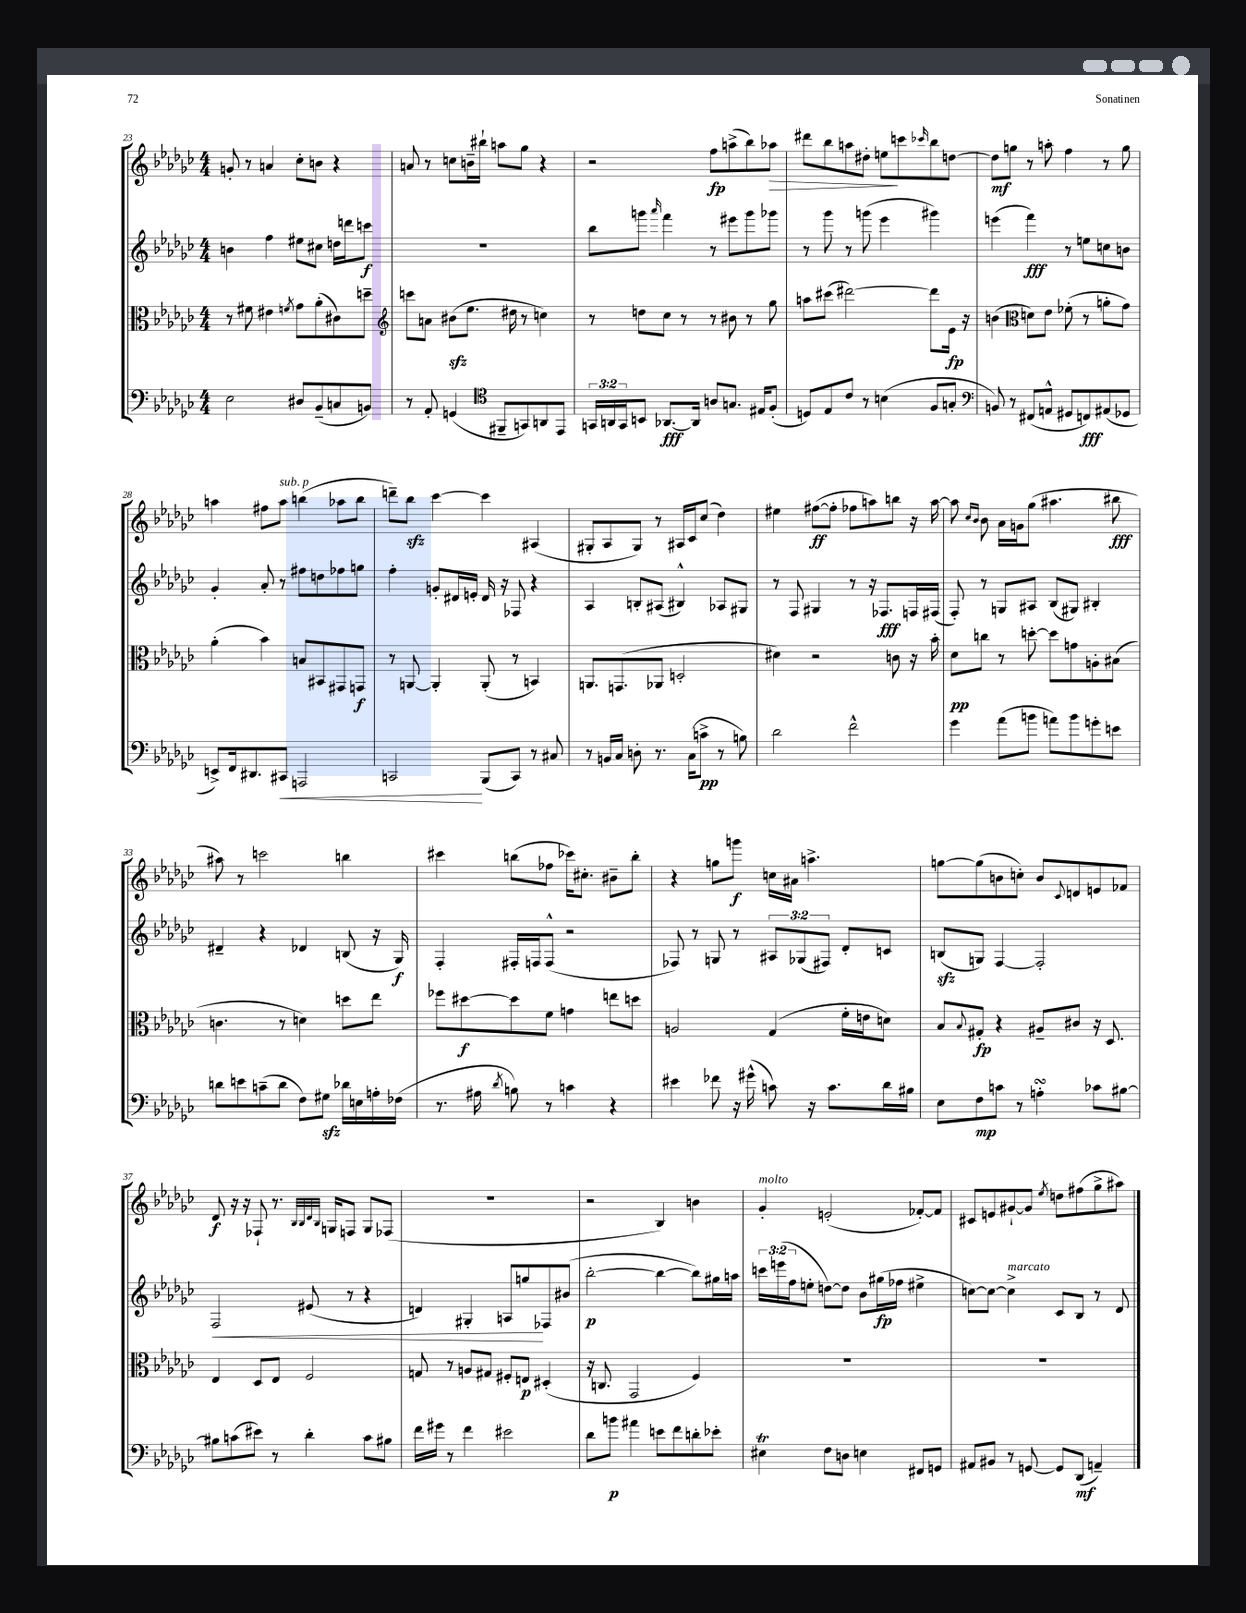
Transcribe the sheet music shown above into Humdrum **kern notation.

**kern	**dynam	**kern	**dynam	**kern	**dynam	**kern	**dynam
*part4	*part4	*part3	*part3	*part2	*part2	*part1	*part1
*staff4	*staff4	*staff3	*staff3	*staff2	*staff2	*staff1	*staff1
*clefF4	*	*clefC3	*	*clefG2	*	*clefG2	*
*k[b-e-a-d-g-c-]	*	*k[b-e-a-d-g-c-]	*	*k[b-e-a-d-g-c-]	*	*k[b-e-a-d-g-c-]	*
*M4/4	*	*M4/4	*	*M4/4	*	*M4/4	*
=23	=23	=23	=23	=23	=23	=23	=23
2E-\	.	8r	.	4bn\	.	8gn'/	.
.	.	8f#X\	.	.	.	8r	.
.	.	4e#X\	.	4ff\	.	4an/	.
.	.	8qfn/	.	.	.	.	.
8D#X/L	.	8g-\L	.	8ee#X\L	.	8cc-'\L	.
(8BB-~/	.	(8a-'\	.	8cc#X\J	.	8bn\J	.
8Cn/	.	8c#X\)	.	16ddn\LL	.	4r	.
.	.	.	.	16dddn\J	.	.	.
8BBn/J)	.	8ddn~\J	.	8cccn\J	f	.	.
=24	=24	=24	=24	=24	=24	=24	=24
*	*	*clefG2	*	*	*	*	*
8r	.	8cccn\L	.	1r	.	8an/	.
8AA-'/	.	8an\J	.	.	.	8r	.
(4GGn/	.	(8b#Xzz\L	.	.	.	8ccn\L	.
.	.	8.ee-\J	.	.	.	16bn~\L	.
.	.	.	.	.	.	16bb#X`\JJ	.
*clefC4	*	*	*	*	*	*	*
8FF#X~/L	.	.	.	.	.	8aan\L	.
.	.	16dd#X\	.	.	.	.	.
8GGn/)	.	8r	.	.	.	8gg-\J	.
8AAn/	.	4ccn\)	.	.	.	4r	.
8EE-/J	.	.	.	.	.	.	.
=25	=25	=25	=25	=25	=25	=25	=25
24GGn/LL	.	8r	.	8bb-\L	.	2r	.
24AAn/	.	.	.	.	.	.	.
24GG/J	.	.	.	.	.	.	.
8BBn/J	.	8ddn\L	.	8gggn\J	.	.	.
.	.	.	.	16qqaaa-/	.	.	.
[8.AA-X/L	fff	8cc-\J	.	4fff\	.	.	.
.	.	8r	.	.	.	.	.
16AA-/Jk]	.	.	.	.	.	.	.
8An/L	.	8r	.	8r	.	8ff\L	fp
8.Gn/J	.	8b#X\	.	8eee#X\L	.	(8aan^\	.
.	.	8r	.	8ggg\	.	8bb-\)	.
16E#X/KL	.	.	.	.	.	.	.
!	!	!	!	!	!	!	!LO:HP:b
(8F'/J	.	8gg-\	.	8ggg-X\J	.	8aa-X\J	>
=26	=26	=26	=26	=26	=26	=26	=26
8Dn/L)	.	8aan\L	.	8r	.	8ddd#X\L	.
8E-/	.	(8ccc#X\J	.	8ggg-\	.	8bb-\	.
8c-/J	.	[2ddd#X\)	.	8r	.	8aan\	.
8r	.	.	.	(8gggn\	.	8dd#X'\J	.
(4Bn\	.	.	.	4eee-\	.	8een\L	.
.	.	.	.	.	.	8cccn\	]
.	.	.	.	.	.	16qqccc-X/	.
8F/L	.	8ddd#\L]	.	4ggg#X\)	.	8bb-\	.
8Gn'/J	.	16e-\Jk	fp	.	.	[8ddn\J	.
.	.	16r	.	.	.	.	.
=27	=27	=27	=27	=27	=27	=27	=27
*clefF4	*	*	*	*	*	*	*
8BBn/)	.	(4bn\	.	(4eeen\	.	8dd\L]	mf
8r	.	.	.	.	.	8ggn\J	.
*	*	*clefC3	*	*	*	*	*
(8FF#X/L	.	8dn\L)	.	4fff\)	fff	8r	.
8AAn^^/J	.	8e-\J	.	.	.	8aan'\	.
8GG#X/L	.	(8f-X'\	.	8r	.	4ff\	.
8FFn/)	fff	8r	.	8een\L	.	.	.
(8AA#X/	.	8an'\L	.	8ccn\	.	8r	.
8GG-X/J	.	8g-\J)	.	8bn\J	.	8gg\	.
!!LO:LB:g=z
=28	=28	=28	=28	=28	=28	=28	=28
8EEn^/L)	.	(4a-'\	.	4g-'/	.	4aan\	.
16FF/k	.	.	.	.	.	.	.
8.DD#X/	.	.	.	.	.	.	.
.	.	4b-\)	.	8a-'/	.	8ff#X\L	.
!	!	!	!	!	!	!LO:TX:a:i:t=sub. p	!
!	!LO:HP:b	!	!	!	!	!	!
8CC#X/J	<	.	.	8r	.	8aa\J	.
2AAAn/	.	8Bn/L	.	8ff#X\L	.	(4bbn\	.
.	.	8BB#X/	.	8ddn\	.	.	.
.	.	8GG#X/	.	8ff-X\	.	8aa-X\L	.
.	.	8GGn/J	f	8ggn\J	.	8bb\J	.
=29	=29	=29	=29	=29	=29	=29	=29
2CCn/	.	8r	.	4ff'\	.	8dddn~\L)	.
.	.	[8AAn/	.	.	.	8bb-zz\J	.
.	.	4AA'/]	.	8gn'/L	.	[4ccc-\	.
.	.	.	.	16d#X/L	.	.	.
.	.	.	.	16en'/JJ	.	.	.
(8BBB-/L	[	(8AA'/	.	16d#/	.	4ccc-\]	.
.	.	.	.	16r	.	.	.
8CC/J)	.	8r	.	8F-X/	.	.	.
8r	.	4BBn/)	.	4r	.	(4A#X/	.
8C#X/	.	.	.	.	.	.	.
=30	=30	=30	=30	=30	=30	=30	=30
8r	.	8.AAn/L	.	4A-/	.	8G#X'/L	.
16BBn/LL	.	.	.	.	.	8A-/	.
16C-/JJ	.	(8.GGn/	.	.	.	.	.
8Dn'\	.	.	.	8Bn'/L	.	8G#/J)	.
8.r	.	8AA-X/J	.	(8A#X/J	.	8r	.
.	.	2Dn'/	.	4B#X^^/)	.	16A#X/LL	.
(16C-\KL	.	.	.	.	.	16c-/J	.
8cn^\J	pp	.	.	.	.	(8cc-/J	.
8r	.	.	.	8A-X/L	.	4dd-\)	.
8Bn\)	.	.	.	8G#X/J	.	.	.
=31	=31	=31	=31	=31	=31	=31	=31
2d-\	.	4d#X\)	.	8r	.	4ee#X\	.
.	.	.	.	8F/	.	.	.
.	.	2r	.	4G#X/	.	([8ff#X\L	ff
.	.	.	.	.	.	8ff#'\J]	.
2f^^\	.	.	.	8r	.	8ff-X\L	.
.	.	.	.	16r	.	8aan\)	.
.	.	.	.	8.F-X/L	fff	.	.
.	.	8cn\	.	.	.	8bbn\J	.
.	.	16r	.	16Fn/L	.	16r	.
.	.	16b-'\	.	(16F#X/JJ	.	[16aa\	.
=32	=32	=32	=32	=32	=32	=32	=32
4g-\	.	8d-\L	pp	8F'/)	.	8aa\]	.
.	.	.	.	.	.	16qqcc-/LL	.
.	.	.	.	.	.	16qqb-/JJ	.
.	.	8ccn\J	.	8r	.	8b-\	.
(8a-\L	.	8r	.	8Gn/L	.	16a-\LL	.
.	.	.	.	.	.	16gn\J	.
8bn\J	.	[8ddn'\	.	8A#X/J	.	(8gg-\J	.
8an\L)	.	8dd\L]	.	(8B-/L	.	4.aa#X\	.
8b\	.	8gn\	.	8G#X/J)	.	.	.
8gn'\	.	8An'\	.	4B#X'/	.	.	.
8en\J	.	(8B#X\J	.	.	.	8bb#X\	fff
!!LO:LB:g=z
=33	=33	=33	=33	=33	=33	=33	=33
8dn\L	.	4.cn\	.	4d#X~/	.	8aa#X\)	.
8en\	.	.	.	.	.	8r	.
(8cn~\	.	.	.	4r	.	2cccn\	.
8d\J	.	8r	.	.	.	.	.
8F\L)	.	4dn\)	.	4d-X/	.	.	.
8G#Xzz\J	.	.	.	.	.	.	.
16d-X\LL	.	8ddn\L	.	(8Bn/	.	4bbn\	.
16En\	.	.	.	.	.	.	.
16An'\	.	8ee-\J	.	16r	.	.	.
(16F-X\JJ	.	.	.	16G-/)	f	.	.
=34	=34	=34	=34	=34	=34	=34	=34
8.r	.	8ff-X\L	.	4F'/	.	4ccc#X\	.
.	.	[8dd#X\	f	.	.	.	.
16A#X\	.	.	.	.	.	.	.
8qd-/	.	.	.	.	.	.	.
8Bn\)	.	8dd#\]	.	16F#X'/LL	.	(8bbn\L	.
.	.	.	.	16Fn/J	.	.	.
8r	.	8f\J	.	(8F^^/J	.	8ff-X\J	.
4cn\	.	4gn\	.	2r	.	16ccc-X\KL)	.
.	.	.	.	.	.	8.cc#X'\J	.
4r	.	8een\L	.	.	.	8b#X~\L	.
.	.	8ddn\J	.	.	.	8bb'\J	.
=35	=35	=35	=35	=35	=35	=35	=35
4e#X\	.	2An/	.	8F-X/)	.	4r	.
.	.	.	.	8r	.	.	.
8f-X\	.	.	.	8Gn/	.	8ggn\L	.
16r	.	.	.	8r	.	8gggn\J	f
(16g#X^^\	.	.	.	.	.	.	.
8cn\)	.	(4G-/	.	12A#X/L	.	16ccn\LL	.
.	.	.	.	.	.	16a#X\JJ	.
.	.	.	.	(12G-X/	.	.	.
16r	.	.	.	.	.	4.aan^\	.
.	.	.	.	12F#X/J)	.	.	.
8.c\L	.	.	.	.	.	.	.
.	.	16f'\LL	.	8d-'/L	.	.	.
.	.	16en\J	.	.	.	.	.
16d-\L	.	8dn\J)	.	8cn/J	.	.	.
16B#X\JJ	.	.	.	.	.	.	.
=36	=36	=36	=36	=36	=36	=36	=36
8E-\L	.	8B-/L	.	(8Bnzz/L	.	[8ggn\L	.
.	.	8qqB-/	.	.	.	.	.
8F\	mp	8G#X'/J	fp	8Gn/J)	.	(8gg\]	.
8cn\J	.	4r	.	[4F/	.	8bn\	.
8r	.	.	.	.	.	8ccn'\J)	.
4AnsSsS'\	.	8A#X~/L	.	2F'/]	.	8b/L	.
.	.	.	.	.	.	8qqc-/	.
.	.	8c#X/J	.	.	.	8dn/	.
8c-X\L	.	16r	.	.	.	8en/	.
.	.	8.D-/	.	.	.	.	.
[8B#X\J	.	.	.	.	.	8f-X/J	.
!!LO:LB:g=z
=37	=37	=37	=37	=37	=37	=37	=37
!	!	!	!	!	!LO:HP:b	!	!
8B#X\L]	.	4E-/	.	2F/	<	8d-/	f
(8cn\	.	.	.	.	.	16r	.
.	.	.	.	.	.	16r	.
8e#X\J)	.	8D-/L	.	.	.	8F-X`/	.
8r	.	8E-/J	.	.	.	8.r	.
4d-'\	.	2F/	.	(8e#X/	.	.	.
.	.	.	.	.	.	32qqB-/LLL	.
.	.	.	.	.	.	32qqB-/	.
.	.	.	.	.	.	32qqd-/	.
.	.	.	.	.	.	32qqB-/JJJ	.
.	.	.	.	.	.	16Gn/KL	.
.	.	.	.	8r	.	8Fn/J	.
8c\L	.	.	.	4r	.	8G/L	.
8B#X\J	.	.	.	.	.	(8F-X/J	.
=38	=38	=38	=38	=38	=38	=38	=38
16f\LL	.	8Gn/	.	4dn/)	.	1r	.
16g#X\JJ	.	.	.	.	.	.	.
8r	.	8r	.	.	.	.	.
4f\	.	8An/L	.	4G#X'/	.	.	.
.	.	8G#X/J	.	.	.	.	.
2e#X\	.	8F#X'/L	.	8An/L	.	.	.
.	.	8En/J	p	8ggn/	.	.	.
.	.	(4D#X'/	.	8F-X/	[	.	.
.	.	.	.	(8b#X/J	.	.	.
=39	=39	=39	=39	=39	=39	=39	=39
8d-\L	.	16r	.	[2bb-'\	p	2r	.
.	.	8.Cn/	.	.	.	.	.
8bn\J	p	.	.	.	.	.	.
4a#X\	.	2GG-/	.	.	.	.	.
8en\L	.	.	.	4bb-\_	.	4B-/)	.
8f\	.	.	.	.	.	.	.
8dn'\	.	4F/)	.	8bb-\L])	.	4bn\	.
8e-X'\J	.	.	.	16gg#X\L	.	.	.
.	.	.	.	16aan\JJ	.	.	.
=40	=40	=40	=40	=40	=40	=40	=40
!	!	!	!	!	!	!LO:TX:a:i:t=molto	!
4E#Xt\	.	1r	.	24cccn\LL	.	4g-'/	.
.	.	.	.	(24eeen\	.	.	.
.	.	.	.	24ff\J	.	.	.
.	.	.	.	8een'\J	.	.	.
8F\L	.	.	.	[8ddn\L)	.	(2en'/	.
8Dn\J	.	.	.	8dd\J]	.	.	.
4En\	.	.	.	8b-\L	.	.	.
.	.	.	.	(16gg#X\L	fp	.	.
.	.	.	.	16ff-X\JJ	.	.	.
8FF#X/L	.	.	.	4ee#X^\	.	[8f-X'/L)	.
8GGn/J	.	.	.	.	.	8f-/J]	.
=41	=41	=41	=41	=41	=41	=41	=41
8AA#X/L	.	1r	.	[8ccn\L)	.	8c#X/L	.
8BB#X/J	.	.	.	8cc\J_	.	8en/	.
!	!	!	!	!LO:TX:a:i:t=marcato	!	!	!
8r	.	.	.	4cc^\]	.	[8g#X`/	.
[8GGn/	.	.	.	.	.	8g#/J]	.
.	.	.	.	.	.	8qee-/	.
8GG/L]	.	.	.	8c-/L	.	8ddn\L	.
(8DD-/J	mf	.	.	8B-/J	.	(8ff#X\	.
4AAn~/)	.	.	.	8r	.	8gg-^\	.
.	.	.	.	8d-/	.	8aa#X\J)	.
==	==	==	==	==	==	==	==
*-	*-	*-	*-	*-	*-	*-	*-
